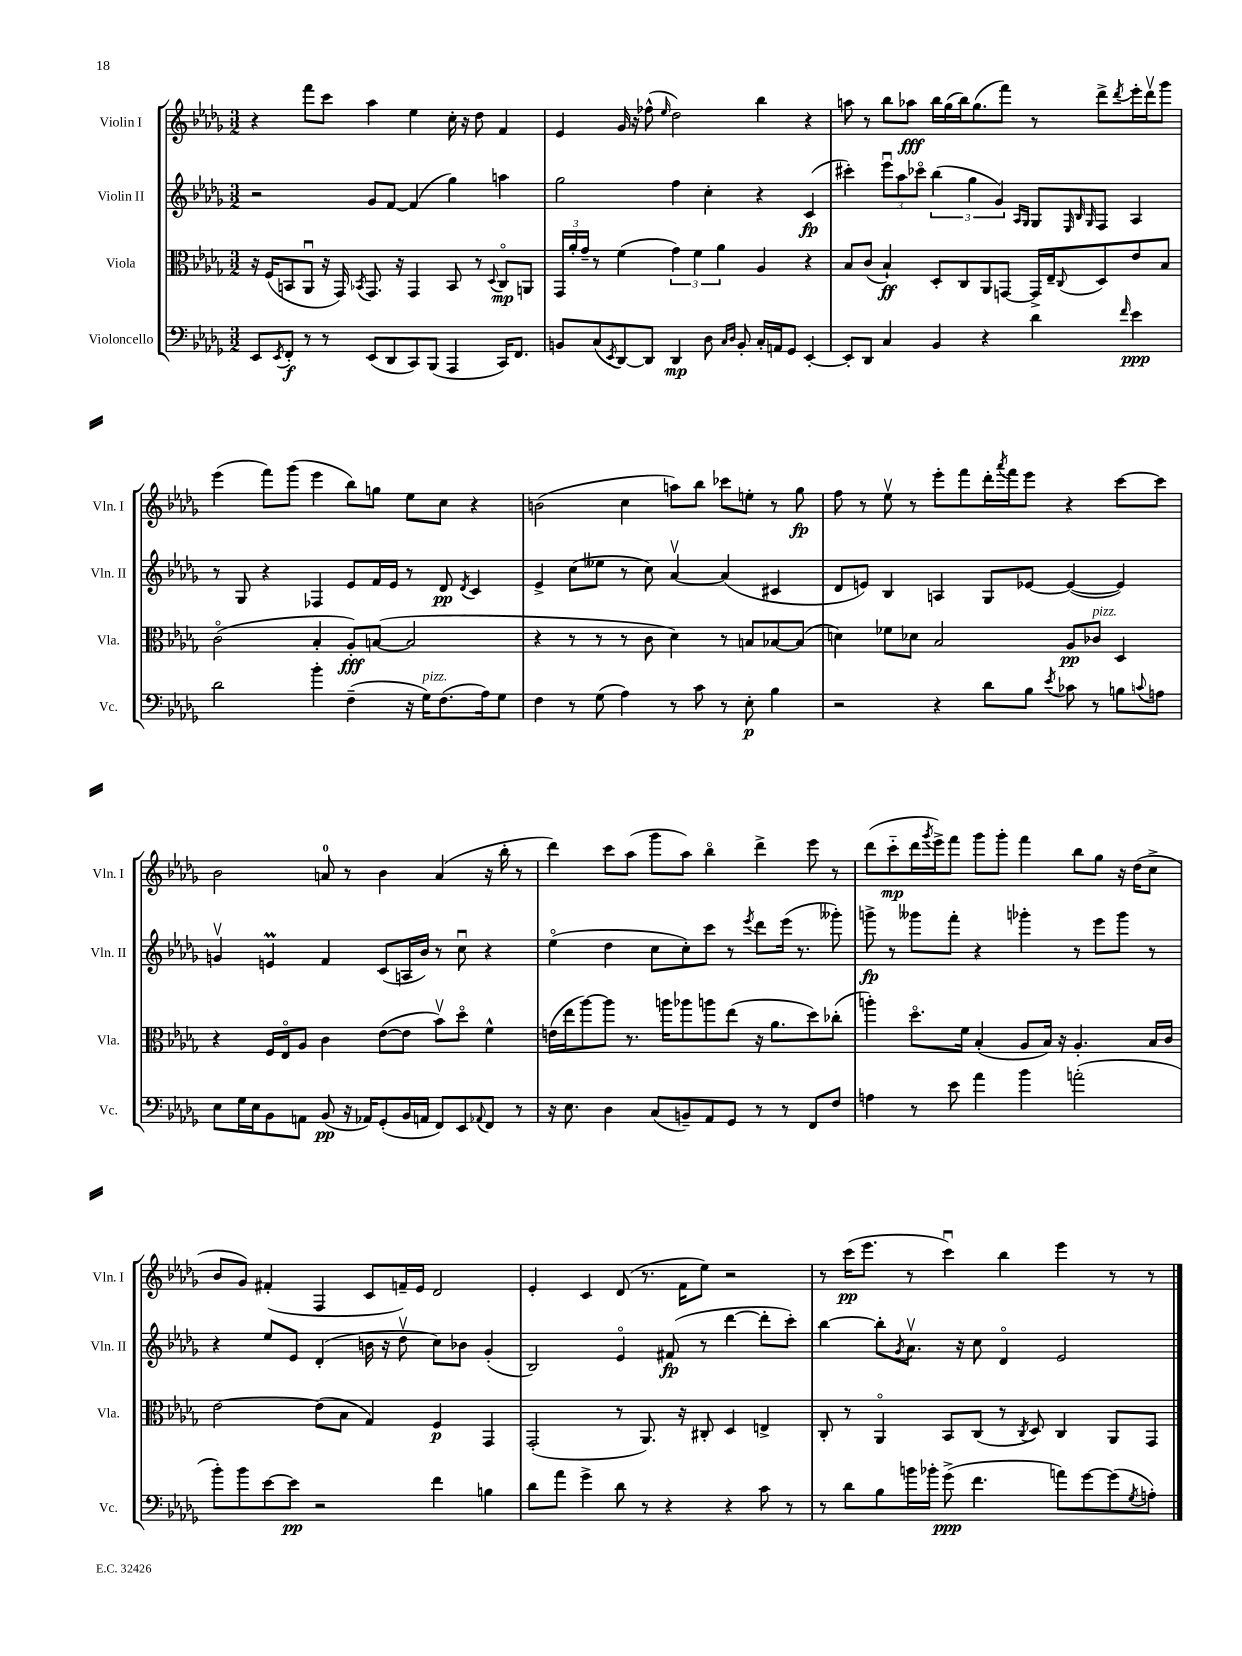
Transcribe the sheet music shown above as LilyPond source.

<<
\new StaffGroup <<
\new Staff = "s0" \with { instrumentName = "Violin I" shortInstrumentName = "Vln. I" } {
    \clef treble \key des \major \numericTimeSignature \time 3/2
    r4 f'''8 c'''8 aes''4 ees''4 c''16-. r16 des''8 f'4 |
    ees'4 ges'16 r16 fes''8-^( \grace { ees''16 } des''2) bes''4 r4 |
    a''8 r8 bes''8 aes''8\fff bes''16 ges''16( bes''16) ges''8.( f'''8) r8 des'''8-> \acciaccatura { des'''8 } ees'''16-. des'''16\upbow ges'''8 |
    ees'''4( f'''8) ges'''8( ees'''4 bes''8) g''8 ees''8 c''8 r4 |
    b'2( c''4 a''8) bes''8 ces'''8 e''8-. r8 ges''8\fp |
    f''8 r8 ees''8\upbow r8 ees'''8-. f'''8 des'''16-. \acciaccatura { aes'''8 } f'''16 ees'''8 r4 c'''8~ c'''8 |
    bes'2 a'8-0 r8 bes'4 a'4( r16 bes''16-. r8 |
    des'''4) c'''8 aes''8( ges'''8 aes''8) bes''4\flageolet des'''4-> ees'''8 r8 |
    des'''8( c'''8-_\mp des'''16 \acciaccatura { ges'''8 } ees'''16->) f'''8 ges'''8 ges'''8-. f'''4 bes''8 ges''8 r16 des''16( c''8-> |
    bes'8 ges'8) fis'4-.( f4 c'8 f'16--) ees'16 des'2 |
    ees'4-. c'4 des'8( r8. f'16 ees''8) r2 |
    r8 c'''16\pp( ees'''8. r8 c'''4\downbow) bes''4 ees'''4 r8 r8 \bar "|." |
}
\new Staff = "s1" \with { instrumentName = "Violin II" shortInstrumentName = "Vln. II" } {
    \clef treble \key des \major \numericTimeSignature \time 3/2
    r2 ges'8 f'8~ f'4( ges''4) a''4 |
    ges''2 f''4 c''4-. r4 c'4\fp( |
    cis'''4-.) \tuplet 3/2 { ees'''8\downbow aes''8 ces'''8\flageolet } \tuplet 3/2 { bes''4( ges''4 ges'4) } \grace { aes16 ges16 } ges8 \grace { ees32 bes32 ges32 } f8 aes4 |
    r8 ges8 r4 fes4 ees'8 f'16 ees'16 r8 des'8\pp \acciaccatura { des'8 } c'4 |
    ees'4-> c''8( eeses''8 r8 c''8) aes'4~\upbow aes'4( cis'4 |
    des'8 e'8) bes4 a4 ges8 ees'8~ ees'4~( ees'4) |
    g'4\upbow e'4\prall f'4 c'8( a16 bes'16) r8 c''8\downbow r4 |
    ees''4\flageolet( des''4 c''8 c''8-.) c'''8 r8 \acciaccatura { ees'''8 } des'''8 ees'''16( r8. geses'''8-.) |
    g'''8->\fp r8 geses'''8 f'''8-. r4 ges'''4-. r8 ees'''8 ges'''8 r8 |
    r4 ees''8 ees'8 des'4-.( b'16 r16 des''8\upbow c''8) bes'8 ges'4-.( |
    bes2) ees'4\flageolet fis'8\fp( r8 des'''4~ des'''8-. c'''8-.) |
    bes''4~ bes''8-. \acciaccatura { ges'8 } aes'8.\upbow r16 c''8 des'4\flageolet ees'2 \bar "|." |
}
\new Staff = "s2" \with { instrumentName = "Viola" shortInstrumentName = "Vla." } {
    \clef alto \key des \major \numericTimeSignature \time 3/2
    r16 f16( b,8 aes,8\downbow r16 ges,16) \acciaccatura { bes,8 } ges,8. r16 ges,4 bes,8 r8 \appoggiatura { des8 } c8\flageolet\mp a,8 |
    \tuplet 3/2 { ges,16 aes'16-. ges'16-- } r8 f'4( \tuplet 3/2 { ges'4) f'4 aes'4 } aes4 r4 |
    bes8 c'8( bes4-!\ff) des8-. c8 aes,8 g,8~ g,16-> ees16-- \appoggiatura { c8 } des8 ees'8 bes8 |
    c'2\flageolet( bes4-. aes8-.\fff) b8~( b2 |
    r4 r8 r8 r8 c'8 des'4) r8 b8 bes8~ bes8( |
    d'4) fes'8 des'8 bes2 aes8\pp ces'8^\markup { \italic "pizz." } des4 |
    r4 f16 ees16\flageolet aes8 c'4 ees'8~( ees'8 bes'8\upbow) des''8\flageolet f'4-^ |
    e'16( ees''16 aes''8~) aes''8 r8. a''16 aes''8 a''8 ees''8( r16 aes'8. des''8) ces''8-.( |
    a''4-.) des''8.\flageolet f'16 bes4-.( aes8 bes16) r16 aes4.-. bes16 c'16 |
    ees'2~ ees'8( bes8 ges4) f4\p ges,4 |
    ges,2-.( r8 aes,8.) r16 cis8-. des4 e4-> |
    c8-. r8 aes,4\flageolet bes,8 c8( r8 \acciaccatura { c8 } des8) c4 aes,8 ges,8 \bar "|." |
}
\new Staff = "s3" \with { instrumentName = "Violoncello" shortInstrumentName = "Vc." } {
    \clef bass \key des \major \numericTimeSignature \time 3/2
    ees,8 \acciaccatura { ees,8 } f,8-.\f r8 r8 ees,8( des,8 c,8) bes,,8( aes,,4 c,16) f,8. |
    b,8 c8( \acciaccatura { ees,8 } des,8~) des,8 des,4\mp des8 \grace { c16 des16 } b,8-. c16-. a,16 ges,8 ees,4~-. |
    ees,8-. des,8 c4 bes,4 r4 des'4 \grace { f'16 } ees'4\ppp |
    des'2 bes'4-. f4--( r16 ges16^\markup { \italic "pizz." }) f8.( aes16) ges8 |
    f4 r8 ges8( aes4) r8 c'8 r8 ees8-.\p bes4 |
    r2 r4 des'8 bes8 \acciaccatura { ees'8 } ces'8 r8 b8 \appoggiatura { c'8 } a8 |
    ees8 ges16 ees16 bes,8 a,8 bes,8\pp( r16 aes,16) ges,8-.( bes,16 a,16 f,8) ees,8 \appoggiatura { aes,8 } f,8 r8 |
    r16 ees8. des4 c8( b,8--) aes,8 ges,8 r8 r8 f,8 f8 |
    a4 r8 ees'8 aes'4 bes'4 a'2-.( |
    bes'8-.) bes'8 ees'8~ ees'8\pp r2 f'4 b4 |
    des'8 aes'8 ges'4-> des'8 r8 r4 r4 c'8 r8 |
    r8 des'8 bes8 b'16 bes'16-. ges'8->\ppp( f'4. a'8) ges'8~ ges'8( \acciaccatura { ges8 } a8-.) \bar "|." |
}
>>
>>
\layout { \context { \Score \remove "Bar_number_engraver" } }
